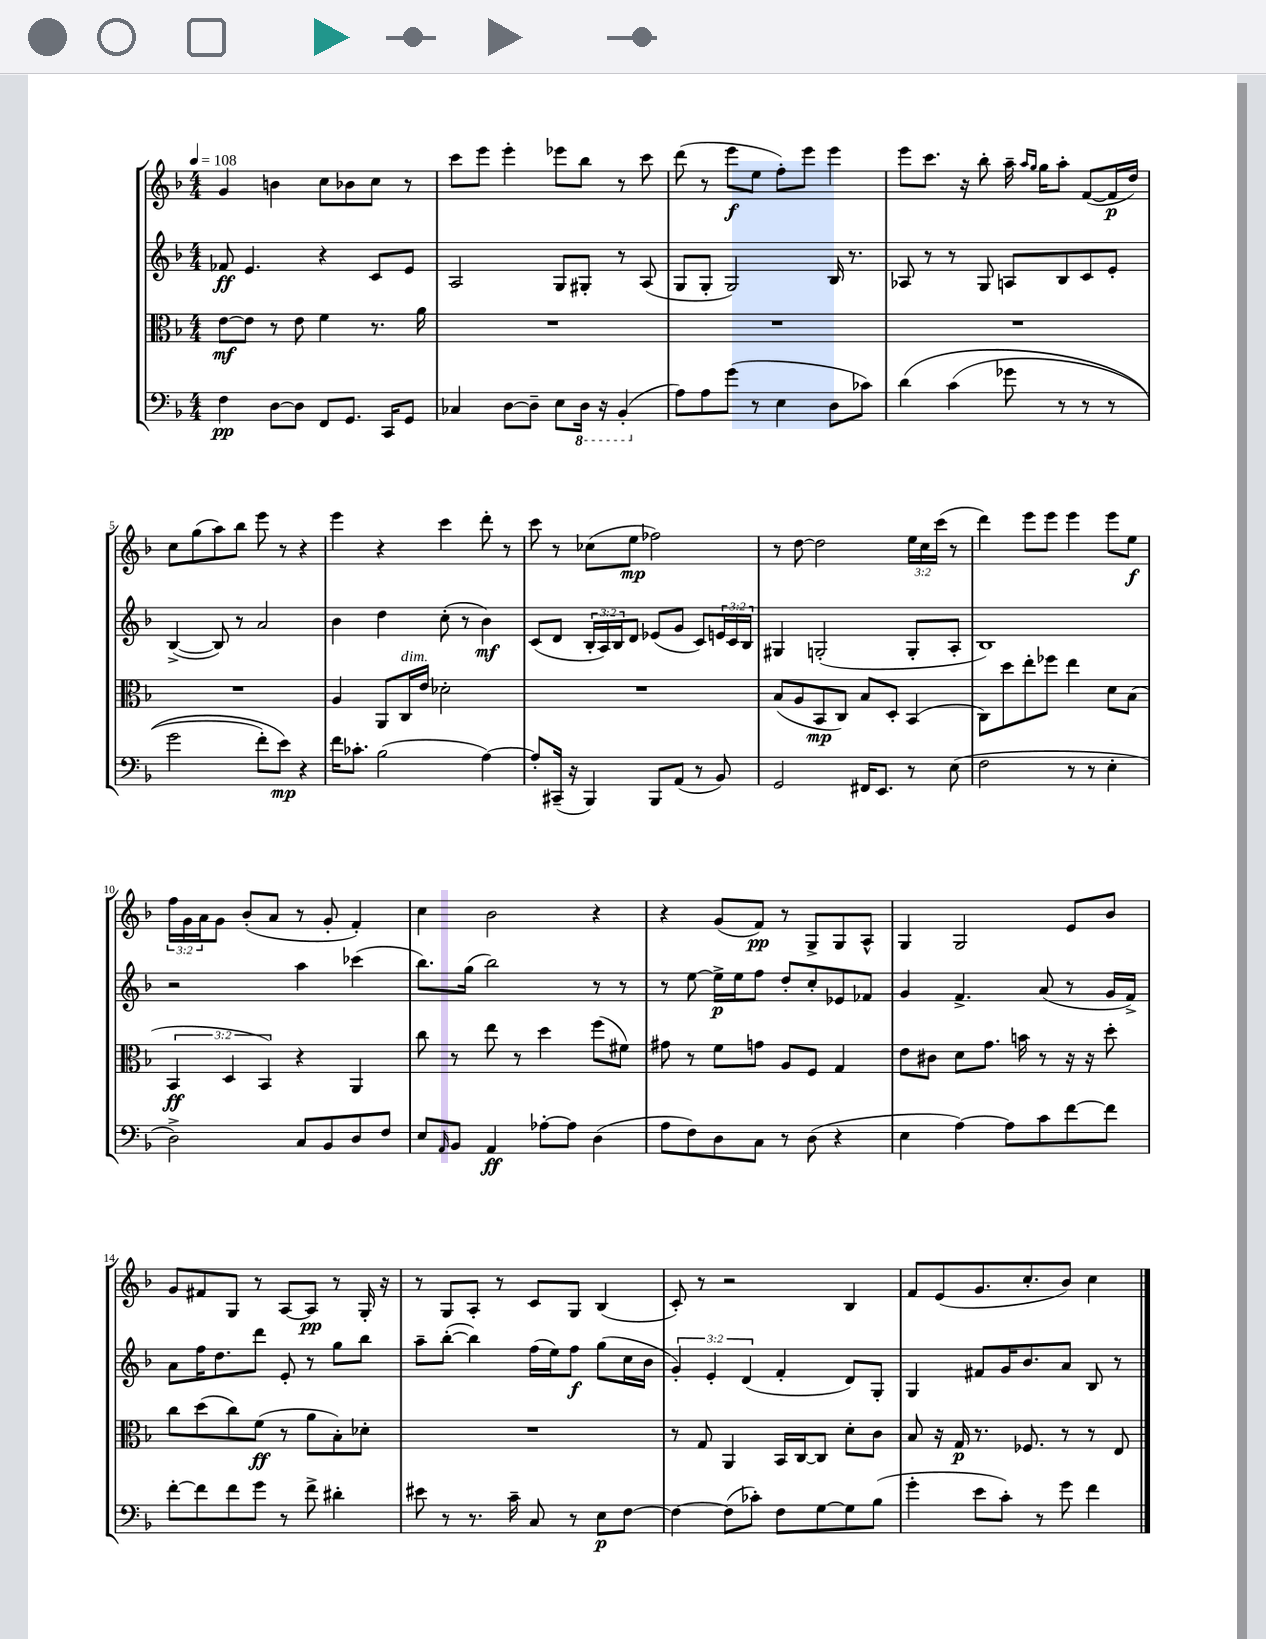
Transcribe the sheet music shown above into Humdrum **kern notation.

**kern	**dynam	**kern	**dynam	**kern	**dynam	**kern	**dynam
*part4	*part4	*part3	*part3	*part2	*part2	*part1	*part1
*staff4	*staff4	*staff3	*staff3	*staff2	*staff2	*staff1	*staff1
*clefF4	*	*clefC3	*	*clefG2	*	*clefG2	*
*k[b-]	*	*k[b-]	*	*k[b-]	*	*k[b-]	*
*M4/4	*	*M4/4	*	*M4/4	*	*M4/4	*
*MM108	*	*MM108	*	*MM108	*	*MM108	*
=1	=1	=1	=1	=1	=1	=1	=1
4F\	pp	[8e\L	mf	8f-X/	ff	4g/	.
.	.	8e\J]	.	4.e/	.	.	.
[8D\L	.	8r	.	.	.	4bn\	.
8D\J]	.	8e\	.	.	.	.	.
8FF/L	.	4f\	.	4r	.	8cc\L	.
8.GG/J	.	.	.	.	.	8b-X\	.
.	.	8.r	.	8c/L	.	8cc\J	.
16CC/KL	.	.	.	.	.	.	.
8GG/J	.	.	.	8e/J	.	8r	.
.	.	16a\	.	.	.	.	.
=2	=2	=2	=2	=2	=2	=2	=2
4C-X/	.	1r	.	2A/	.	8ccc\L	.
.	.	.	.	.	.	8eee\J	.
[8D\L	.	.	.	.	.	4eee'\	.
8D~\J]	.	.	.	.	.	.	.
8E\L	.	.	.	8G/L	.	8eee-X\L	.
*8ba	*	*	*	*	*	*	*
16DD\Jk	.	.	.	8G#X'/J	.	8bb-\J	.
16r	.	.	.	.	.	.	.
(4BBB-'/	.	.	.	8r	.	8r	.
.	.	.	.	(8A/	.	8ccc\	.
=3	=3	=3	=3	=3	=3	=3	=3
*X8ba	*	*	*	*	*	*	*
8A\L)	.	1r	.	8G/L	.	(8ddd\	.
8A\	.	.	.	8G'/J	.	8r	.
(8g\J	.	.	.	2G/)	.	8eee\L	f
8r	.	.	.	.	.	8ee\J	.
4E\	.	.	.	.	.	8ff'\L)	.
.	.	.	.	.	.	8eee\J	.
8D\L	.	.	.	16B-/	.	4eee\	.
.	.	.	.	8.r	.	.	.
8c-X\J)	.	.	.	.	.	.	.
=4	=4	=4	=4	=4	=4	=4	=4
(4d\	.	1r	.	8A-X/	.	8eee\L	.
.	.	.	.	8r	.	8.ccc\J	.
(4c\	.	.	.	8r	.	.	.
.	.	.	.	.	.	16r	.
.	.	.	.	8G/	.	8bb-'\	.
8g-X\	.	.	.	8An/L	.	16aa~\	.
.	.	.	.	.	.	16qqaa/LL	.
.	.	.	.	.	.	16qqgg/JJ	.
.	.	.	.	.	.	16gg\KL	.
8r	.	.	.	8B-/	.	8aa'\J	.
8r	.	.	.	8c/	.	([8f/L	.
8r	.	.	.	8e'/J	.	16f/L]	p
.	.	.	.	.	.	16dd/JJ)	.
!!LO:LB:g=z
=5	=5	=5	=5	=5	=5	=5	=5
2g\	.	1r	.	([4B-^/	.	8cc\L	.
.	.	.	.	.	.	(8gg\	.
.	.	.	.	8B-/])	.	8aa\)	.
.	.	.	.	8r	.	8bb-\J	.
8f'\L)	.	.	.	2a/	.	8eee\	.
8e\J)	mp	.	.	.	.	8r	.
4r	.	.	.	.	.	4r	.
=6	=6	=6	=6	=6	=6	=6	=6
16f\KL	.	4A/	.	4b-\	.	4eee\	.
8.c-X'\J	.	.	.	.	.	.	.
(2B-\	.	8AA/L	.	4dd\	.	4r	.
!	!	!LO:TX:a:i:t=dim.	!	!	!	!	!
.	.	16C/L	.	.	.	.	.
.	.	16e/JJ	.	.	.	.	.
.	.	2d-X'\	.	(8cc'\	.	4ccc\	.
.	.	.	.	8r	.	.	.
[4A\)	.	.	.	4b-\)	mf	8ddd'\	.
.	.	.	.	.	.	8r	.
=7	=7	=7	=7	=7	=7	=7	=7
8A'/L]	.	1r	.	(8c/L	.	8ccc\	.
(16CC#X~/Jk	.	.	.	8d/J	.	8r	.
16r	.	.	.	.	.	.	.
4BBB-/)	.	.	.	24B-'/LL	.	(8cc-X\L	.
.	.	.	.	24A/)	.	.	.
.	.	.	.	24B-/J	.	.	.
.	.	.	.	8d/J	.	8ee\J	mp
8BBB-/L	.	.	.	(8e-X/L	.	2ff-X\)	.
(8AA/J	.	.	.	8g/J	.	.	.
8r	.	.	.	8c/L)	.	.	.
8BB-/)	.	.	.	24en/L	.	.	.
.	.	.	.	24c/	.	.	.
.	.	.	.	24B-/JJ	.	.	.
=8	=8	=8	=8	=8	=8	=8	=8
2GG/	.	(8B-/L	.	4G#X/	.	8r	.
.	.	8A/	.	.	.	[8dd\	.
.	.	8BB-/	mp	(2Gn'/	.	2dd\]	.
.	.	8C/J)	.	.	.	.	.
16FF#X/KL	.	8B-/L	.	.	.	.	.
8.EE/J	.	.	.	.	.	.	.
.	.	8D'/J	.	.	.	.	.
8r	.	(4BB-/	.	8G'/L	.	24ee\LL	.
.	.	.	.	.	.	24cc\	.
.	.	.	.	.	.	(24ccc\JJ	.
(8E\	.	.	.	8A'/J	.	8r	.
=9	=9	=9	=9	=9	=9	=9	=9
2F\	.	8C\L)	.	1B-)	.	4ddd\)	.
.	.	8dd\	.	.	.	.	.
.	.	8ee'\	.	.	.	8eee\L	.
.	.	8ff-X\J	.	.	.	8eee\J	.
8r	.	4ee\	.	.	.	4eee\	.
8r	.	.	.	.	.	.	.
4E'\	.	8d\L	.	.	.	8eee\L	.
.	.	(8B-\J	.	.	.	8ee\J	f
!!LO:LB:g=z
=10	=10	=10	=10	=10	=10	=10	=10
2D^\)	.	6BB-/	ff	2r	.	24ff\LL	.
.	.	.	.	.	.	24g\	.
.	.	.	.	.	.	24a\J	.
.	.	.	.	.	.	8g\J	.
.	.	6D/	.	.	.	.	.
.	.	.	.	.	.	(8b-'/L	.
.	.	6BB-/)	.	.	.	.	.
.	.	.	.	.	.	8a/J	.
8C/L	.	4r	.	4aa\	.	8r	.
8BB-/	.	.	.	.	.	8g'/	.
8D/	.	4AA/	.	(4ccc-X\	.	4f'/)	.
8F/J	.	.	.	.	.	.	.
=11	=11	=11	=11	=11	=11	=11	=11
8E/L	.	8cc\	.	8.bb-\L)	.	4cc\	.
16qqAA/	.	.	.	.	.	.	.
8BB-/J	.	8r	.	.	.	.	.
.	.	.	.	(16gg\Jk	.	.	.
4AA/	ff	8ee\	.	2bb-\)	.	2b-\	.
.	.	8r	.	.	.	.	.
[8A-X'\L	.	4dd\	.	.	.	.	.
8A-\J]	.	.	.	.	.	.	.
(4D\	.	(8ff\L	.	8r	.	4r	.
.	.	8f#X\J)	.	8r	.	.	.
=12	=12	=12	=12	=12	=12	=12	=12
8A\L	.	8g#X\	.	8r	.	4r	.
8F\)	.	8r	.	[8ee\	.	.	.
8D\	.	8f\L	.	16ee^\LL]	p	(8g/L	.
.	.	.	.	16ee\J	.	.	.
8C\J	.	8gn\J	.	8ff\J	.	8f/J)	pp
8r	.	8A/L	.	8dd'/L	.	8r	.
(8D\	.	8F/J	.	8cc'/	.	8G^/L	.
4r	.	4G/	.	8e-X/	.	8G/	.
.	.	.	.	8f-X/J	.	8A^^/J	.
=13	=13	=13	=13	=13	=13	=13	=13
4E\	.	8e\L	.	4g/	.	4G/	.
.	.	8c#X\J	.	.	.	.	.
[4A\)	.	8d\L	.	4.f^/	.	2G/	.
.	.	8.g\J	.	.	.	.	.
8A\L]	.	.	.	.	.	.	.
.	.	16bn\	.	.	.	.	.
8c\	.	8r	.	(8a/	.	.	.
[8f\	.	16r	.	8r	.	8e/L	.
.	.	16r	.	.	.	.	.
8f\J]	.	8dd'\	.	16g/LL	.	8b-/J	.
.	.	.	.	16f^/JJ)	.	.	.
!!LO:LB:g=z
=14	=14	=14	=14	=14	=14	=14	=14
[8f'\L	.	8cc\L	.	8a\L	.	8g/L	.
8f\]	.	(8dd\	.	16ff\K	.	8f#X/	.
.	.	.	.	8.dd\	.	.	.
8f\	.	8cc\)	.	.	.	8G/J	.
8g\J	.	(8f\J	ff	8ddd\J	.	8r	.
8r	.	8r	.	8e'/	.	[8A/L	.
8f^\	.	8a\L	.	8r	.	8A/J]	pp
4d#X'\	.	8B-'\)	.	8gg\L	.	8r	.
.	.	8d-X'\J	.	8bb-\J	.	16G'/	.
.	.	.	.	.	.	16r	.
=15	=15	=15	=15	=15	=15	=15	=15
8e#X\	.	1r	.	8aa~\L	.	8r	.
8r	.	.	.	([8bb-'\J	.	8G/L	.
8.r	.	.	.	4bb-\])	.	8A'/J	.
.	.	.	.	.	.	8r	.
16c~\	.	.	.	.	.	.	.
8C/	.	.	.	(16ff\LL	.	8c/L	.
.	.	.	.	16ee\J)	.	.	.
8r	.	.	.	8ff\J	f	8G/J	.
8E\L	p	.	.	(8gg\L	.	(4B-/	.
[8F\J	.	.	.	16cc\L	.	.	.
.	.	.	.	16b-\JJ	.	.	.
=16	=16	=16	=16	=16	=16	=16	=16
4F\_	.	8r	.	6g'/)	.	8c'/)	.
.	.	8G/	.	.	.	8r	.
.	.	.	.	6e'/	.	.	.
(8F\L]	.	4AA/	.	.	.	2r	.
.	.	.	.	(6d/	.	.	.
8c-X'\J)	.	.	.	.	.	.	.
8F\L	.	16BB-/LL	.	4f'/	.	.	.
.	.	[16C/J	.	.	.	.	.
[8G\	.	8C/J]	.	.	.	.	.
8G\]	.	8d'\L	.	8d/L)	.	4B-/	.
(8B-\J	.	8c\J	.	8G'/J	.	.	.
=17	=17	=17	=17	=17	=17	=17	=17
4g'\	.	8B-/	.	4G/	.	8f/L	.
.	.	16r	.	.	.	(8e/	.
.	.	16G/	p	.	.	.	.
8e\L	.	8.r	.	8f#X/L	.	8.g/	.
8c'\J)	.	.	.	16g/K	.	.	.
.	.	8.F-X/	.	8.b-/	.	8.cc'/	.
8r	.	.	.	.	.	.	.
8g\	.	8r	.	8a/J	.	8b-/J)	.
4f\	.	8r	.	8B-/	.	4cc\	.
.	.	8E/	.	8r	.	.	.
==	==	==	==	==	==	==	==
*-	*-	*-	*-	*-	*-	*-	*-
